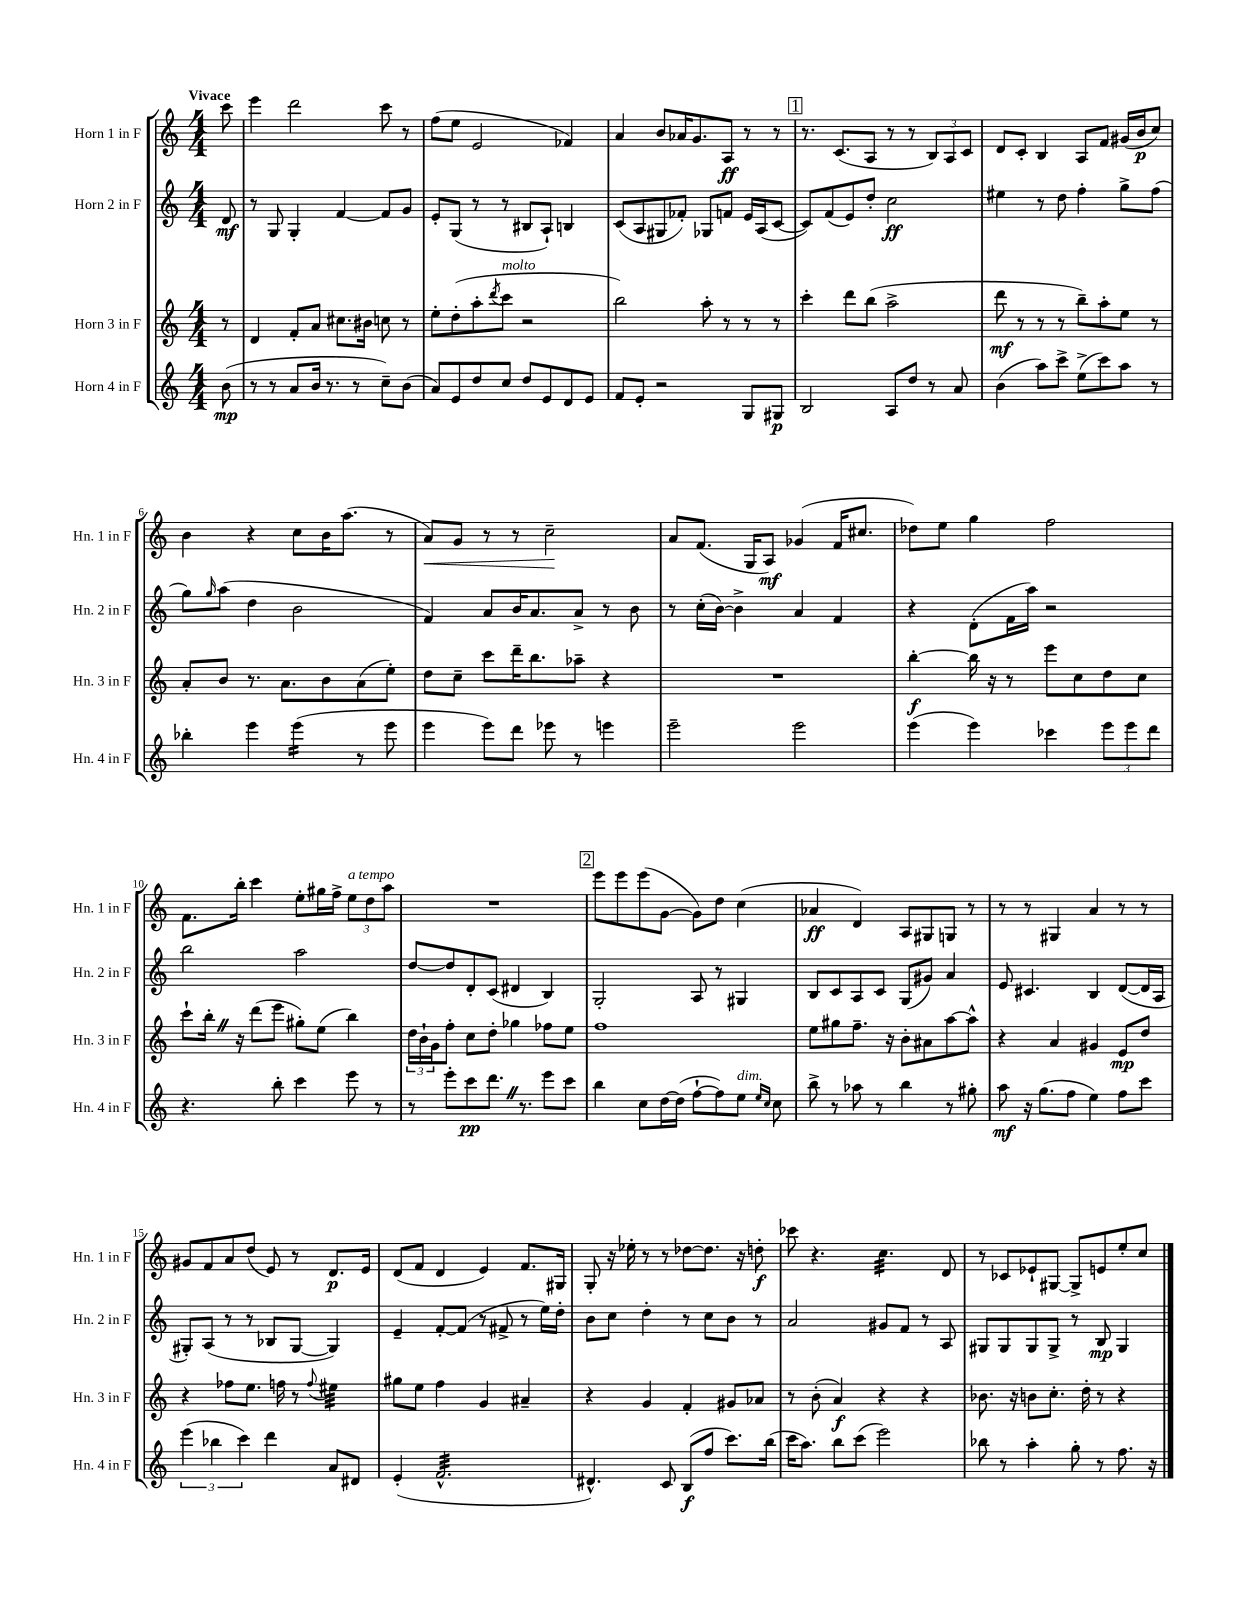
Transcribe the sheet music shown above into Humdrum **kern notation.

**kern	**kern	**kern	**kern
*staff4	*staff3	*staff2	*staff1
*clefG2	*clefG2	*clefG2	*clefG2
*k[]	*k[]	*k[]	*k[]
*M4/4	*M4/4	*M4/4	*M4/4
(8b	8r	8d	8ccc
=	=	=	=
8r	4d	8r	4eee
8r	.	8G	.
8a	8f'	4G'	2ddd
16b	8a	.	.
8.r	.	.	.
.	8.cc#	[4f	.
8r	.	.	.
.	16b#	.	.
8cc~)	8cc	8f]	8ccc
(8b	8r	8g	8r
=	=	=	=
8a)	8ee'	8e'	(8ff
8e	(8dd'	(8G	8ee
8dd	8aa'	8r	2e
.	8qddd	.	.
8cc	8ccc	8r	.
8dd	2r	8B#	.
8e	.	8A`)	.
8d	.	4B	4f-)
8e	.	.	.
=	=	=	=
8f	2bb)	(8c	4a
8e'	.	8A	.
2r	.	8G#	8b
.	.	8f-')	16a-
.	.	.	8.g
.	8aa'	8G-	.
.	8r	8f	8A
8G	8r	16e	8r
.	.	(16A	.
8G#	8r	[8c	8r
=	=	=	=
2B	4ccc'	8c])	8.r
.	.	(8f	.
.	.	.	(8.c
.	8ddd	8e)	.
.	(8bb	8dd'	8A
8A	2aa^	2cc	8r
8dd	.	.	8r
8r	.	.	12B)
.	.	.	12A
8a	.	.	.
.	.	.	12c
=	=	=	=
(4b	8ddd	4ee#	8d
.	8r	.	8c'
8aa)	8r	8r	4B
8ccc^	8r	8dd	.
(8ee^	8bb~)	4ff'	8A
8ccc)	8aa'	.	8f
8aa	8ee	8gg^	(16g#
.	.	.	16b
8r	8r	(8ff	8cc)
=	=	=	=
4bb-'	8a'	8gg)	4b
.	.	16qqgg	.
.	8b	(8aa	.
4eee	8.r	4dd	4r
.	8.a	.	.
(4eee	.	2b	8cc
.	8b	.	16b
.	.	.	(8.aa
8r	(8a	.	.
8eee	8ee')	.	8r
=	=	=	=
4eee	8dd	4f)	8a)
.	8cc~	.	8g
8eee)	8ccc	8a	8r
8ddd	16ddd~	16b	8r
.	8.bb	8.a	.
8eee-	.	.	2cc~
8r	8aa-~	8a^	.
4eee	4r	8r	.
.	.	8b	.
=	=	=	=
2eee~	1r	8r	8a
.	.	(16cc'	(8.f
.	.	[16b)	.
.	.	4b^]	.
.	.	.	16G
.	.	.	8A)
2eee	.	4a	(4g-
.	.	4f	16f
.	.	.	8.cc#
=	=	=	=
(4eee	[4bb'	4r	8dd-)
.	.	.	8ee
4eee)	16bb]	(8d'	4gg
.	16r	.	.
.	8r	16f	.
.	.	16aa)	.
4ccc-	8eee	2r	2ff
.	8cc	.	.
12eee	8dd	.	.
12eee	.	.	.
.	8cc	.	.
12ddd	.	.	.
=	=	=	=
4.r	8ccc`	2bb	8.f
.	16bb'	.	.
.	16r	.	16bb'
.	(8ddd	.	4ccc
8bb'	8eee	.	.
4ccc	8gg#')	2aa	8ee'
.	(8ee	.	16gg#
.	.	.	16ff^
8eee	4bb)	.	12ee
.	.	.	12dd
8r	.	.	.
.	.	.	12aa
=	=	=	=
8r	24dd	[8dd	1r
.	24b`	.	.
.	24g	.	.
8eee'	8ff'	8dd]	.
8ccc	8cc	8d'	.
8.ddd	8dd'	(8c	.
.	4gg-	4d#	.
8.r	.	.	.
8eee	8ff-	4B)	.
8ccc	8ee	.	.
=	=	=	=
4bb	1ff	2G'	8eee
.	.	.	8eee
8cc	.	.	(8eee
[16dd	.	.	[8g
(16dd]	.	.	.
[8ff`	.	8A	8g])
8ff])	.	8r	8dd
8ee	.	4G#	(4cc
16qqee	.	.	.
16qqcc	.	.	.
8cc	.	.	.
=	=	=	=
8bb^	8ee	8B	4a-
8r	8gg#	8c	.
8aa-	8.ff~	8A	4d)
8r	.	8c	.
.	16r	.	.
4bb	8b'	(8G	8A
.	8a#	8g#)	8G#
8r	[8aa	4a	8G
8gg#'	8aa^^]	.	8r
=	=	=	=
8aa	4r	8e	8r
16r	.	4.c#	8r
(8.gg	.	.	.
.	4a	.	4G#
8ff	.	.	.
4ee)	4g#	4B	4a
8ff	8e	([8d	8r
8ccc	8dd	16d]	8r
.	.	16A	.
=	=	=	=
(6eee	4r	8G#')	8g#
.	.	(8A	8f
6bb-	.	.	.
.	8ff-	8r	8a
6ccc)	.	.	.
.	8.ee	8r	(8dd
4ddd	.	8B-	8e)
.	16ff	.	.
.	8r	[8G#	8r
.	8qqff	.	.
8a	4ee#	4G#])	8.d
8d#	.	.	.
.	.	.	16e
=	=	=	=
(4e'	8gg#	4e~	(8d
.	8ee	.	8f
2.f^^	4ff	[8f'	4d
.	.	(8f]	.
.	4g	8r	4e)
.	.	8f#^	.
.	4a#~	8r	8.f
.	.	16ee)	.
.	.	16dd'	16G#
=	=	=	=
4.d#^^)	4r	8b	8G'
.	.	8cc	16r
.	.	.	16ee-'
.	4g	4dd'	8r
8c	.	.	8r
(8B	4f'	8r	[8dd-
8ff	.	8cc	8.dd-]
8.ccc)	8g#	8b	.
.	.	.	16r
.	8a-	8r	8dd'
(16bb	.	.	.
=	=	=	=
16ccc	8r	2a	8ccc-
8.aa)	.	.	.
.	(8b'	.	4.r
8bb	4a)	.	.
(8ccc	.	.	.
2eee)	4r	8g#	4.cc
.	.	8f	.
.	4r	8r	.
.	.	8A	8d
=	=	=	=
8bb-	8.b-	8G#	8r
8r	.	8G#	8c-
.	16r	.	.
4aa'	8b	8G#	8e-`
.	8.cc'	8G#^	[8G#
8gg'	.	8r	8G#^]
.	16dd'	.	.
8r	8r	8B	8e
8.ff	4r	4G#	8ee'
.	.	.	8cc
16r	.	.	.
==	==	==	==
*-	*-	*-	*-
